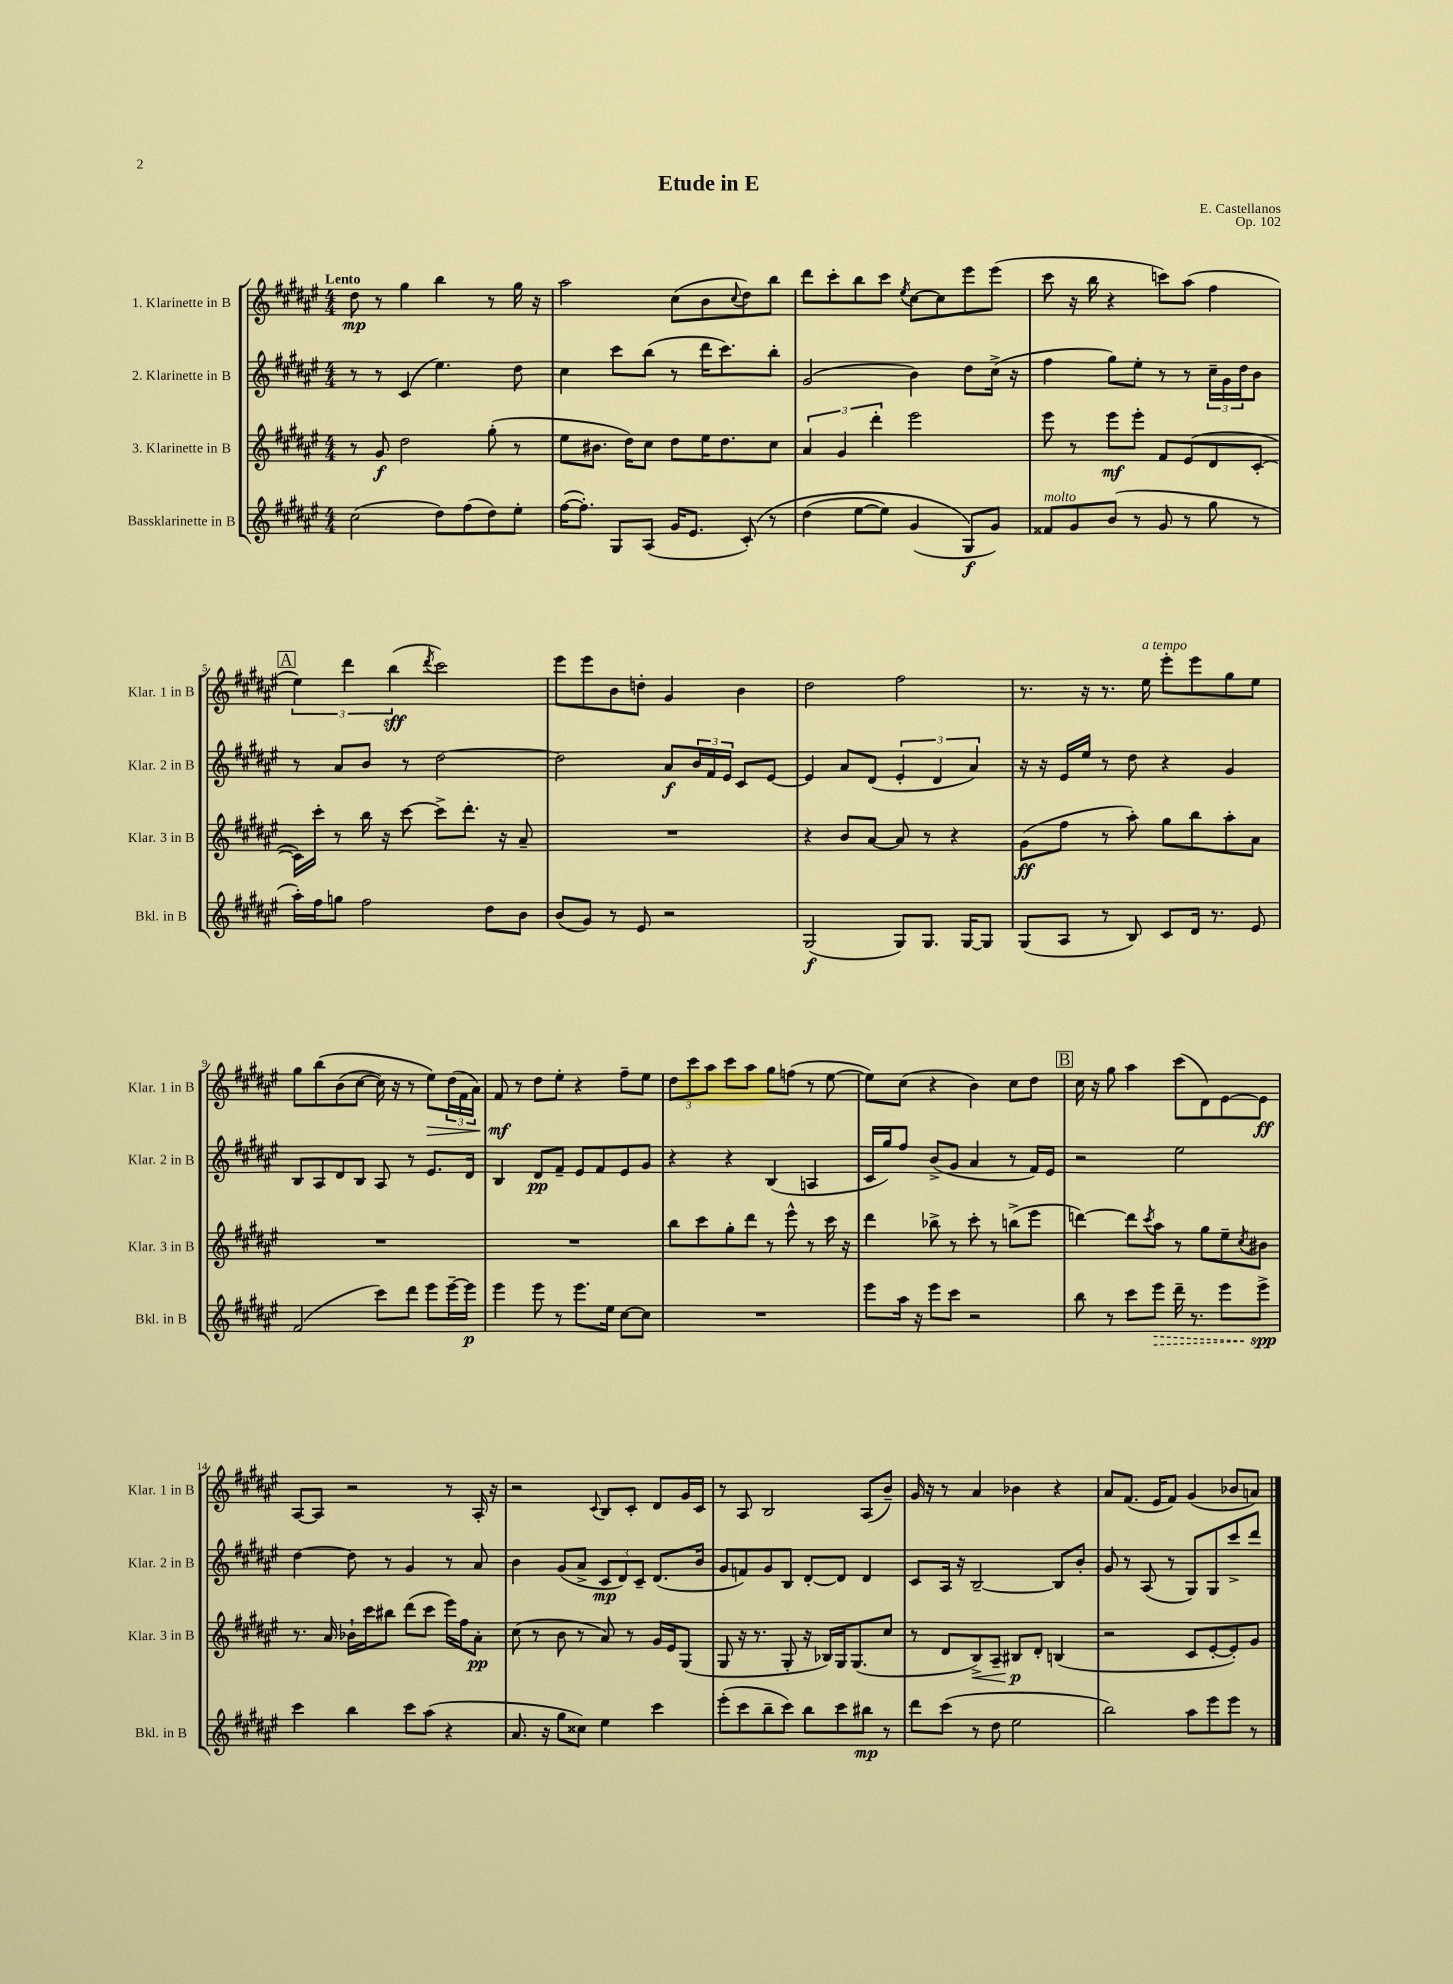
\header { title = "Etude in E" composer = "E. Castellanos" opus = "Op. 102" }
<<
\new StaffGroup <<
\new Staff = "s0" \with { instrumentName = "1. Klarinette in B" shortInstrumentName = "Klar. 1 in B" } {
    \clef treble \key fis \major \numericTimeSignature \time 4/4 \tempo "Lento"
    dis''8\mp r8 gis''4 b''4 r8 gis''16 r16 |
    ais''2 cis''8( b'8 \appoggiatura { cis''8 } dis''8) b''8 |
    dis'''8 cis'''8-. b''8 cis'''8 \acciaccatura { eis''8 } cis''8~ cis''8 eis'''8 eis'''8( |
    cis'''8 r16 b''16 r4 c'''8) ais''8( fis''4 |
    \mark \markup { \box "A" } \tuplet 3/2 { eis''4) dis'''4 b''4\sff( } \acciaccatura { dis'''8 } cis'''2) |
    eis'''8 eis'''8 b'8 d''8-. gis'4 b'4 |
    dis''2 fis''2 |
    r8. r16 r8. eis''16^\markup { \italic "a tempo" } eis'''8-. eis'''8 gis''8 eis''8 |
    gis''8 b''8\( b'8( cis''8~ cis''16) r16 r8 eis''8\>\) \tuplet 3/2 { dis''16( fis'16 ais'16) } |
    fis'8\mf\! r8 dis''8 eis''8-. r4 fis''8-- eis''8 |
    \tuplet 3/2 { dis''8 cis'''8 ais''8 } cis'''8 ais''8 gis''8 f''8( r8 eis''8~ |
    eis''8) cis''8( r4 b'4) cis''8 dis''8 |
    \mark \markup { \box "B" } cis''16 r16 gis''8 ais''4 cis'''8( dis'8) eis'8~ eis'8\ff |
    ais8~ ais8 r2 r8 ais16-. r16 |
    r2 \appoggiatura { cis'8 } b8 cis'8-. dis'8 gis'16 cis'16 |
    r8 ais8 b2 ais8( b'8--) |
    gis'16 r16 r8 ais'4 bes'4 r4 |
    ais'8 fis'8.( eis'16 fis'8) gis'4( bes'8 a'8) \bar "|." |
}
\new Staff = "s1" \with { instrumentName = "2. Klarinette in B" shortInstrumentName = "Klar. 2 in B" } {
    \clef treble \key fis \major \numericTimeSignature \time 4/4
    r8 r8 cis'4( eis''4.) dis''8 |
    cis''4 cis'''8 b''8( r8 dis'''16 cis'''8.) b''8-. |
    gis'2( b'4) dis''8 cis''16->( r16 |
    fis''4 gis''8) eis''8-. r8 r8 \tuplet 3/2 { cis''16-- gis'16 dis''16 } b'8 |
    \mark \markup { \box "A" } r8 ais'8 b'8 r8 dis''2~ |
    dis''2 ais'8\f \tuplet 3/2 { b'16 fis'16 eis'16 } cis'8 eis'8~ |
    eis'4 ais'8 dis'8( \tuplet 3/2 { eis'4-. dis'4 ais'4) } |
    r16 r16 eis'16 eis''16 r8 dis''8 r4 gis'4 |
    b8 ais8 dis'8 b8 ais8 r8 eis'8. dis'16 |
    b4 dis'8\pp fis'8-- eis'8 fis'8 eis'8 gis'8 |
    r4 r4 b4( a4 |
    cis'16 gis''16) fis''8 b'8->( gis'8 ais'4 r8 fis'16) eis'16 |
    \mark \markup { \box "B" } r2 eis''2 |
    dis''4~ dis''8 r8 gis'4 r8 ais'8 |
    b'4 gis'8( ais'8-> \tuplet 3/2 { cis'8\mp dis'8) cis'8-- } dis'8.( b'16 |
    gis'8 f'8) gis'8 b8 dis'8~-. dis'8 dis'4 |
    cis'8 ais16 r16 b2~-- b8 b'8-. |
    gis'8 r8 ais8( r8 gis8) gis8 cis'''8-> dis'''8 \bar "|." |
}
\new Staff = "s2" \with { instrumentName = "3. Klarinette in B" shortInstrumentName = "Klar. 3 in B" } {
    \clef treble \key fis \major \numericTimeSignature \time 4/4
    r8 gis'8\f dis''2 gis''8-.( r8 |
    eis''8 bis'8. dis''16) cis''8 dis''8 eis''16 dis''8. cis''8 |
    \tuplet 3/2 { ais'4 gis'4 dis'''4-. } eis'''2 |
    eis'''8 r8 eis'''8\mf eis'''8-. fis'8 eis'8( dis'8 cis'8~-. |
    \mark \markup { \box "A" } cis'16) cis'''16-. r8 b''16 r16 cis'''8~ cis'''8-> dis'''8.-. r16 ais'8-- |
    R1 |
    r4 b'8 ais'8~ ais'8 r8 r4 |
    gis'8\ff( fis''8 r8 ais''8-.) gis''8 b''8 ais''8-. ais'8 |
    R1 |
    R1 |
    b''8 cis'''8 gis''8-. dis'''8 r8 eis'''8-^ r8 cis'''16 r16 |
    dis'''4 bes''8-> r8 cis'''8-. r8 b''8->( eis'''8 |
    \mark \markup { \box "B" } d'''4~) d'''8 \acciaccatura { cis'''8 } ais''8 r8 gis''8 eis''8-- \acciaccatura { cis''8 } bis'8 |
    r8. ais'16 bes'16-! cis'''16 bis''8 dis'''8( cis'''8 eis'''16) fis''16 ais'8-.\pp |
    cis''8( r8 b'8 r8 ais'8) r8 gis'16 eis'16 gis8( |
    gis8 r16 r8. gis8-. r16 bes16) gis16 gis8.( cis''8 |
    r8 dis'8 b8->\<) ais8-- bis8\p\! dis'8-. b4( |
    r2 cis'8 eis'8~-. eis'8-.) gis'8 \bar "|." |
}
\new Staff = "s3" \with { instrumentName = "Bassklarinette in B" shortInstrumentName = "Bkl. in B" } {
    \clef treble \key fis \major \numericTimeSignature \time 4/4
    cis''2( dis''8) fis''8( dis''8) eis''8-. |
    fis''16~( fis''8.-.) gis8 ais8( gis'16 eis'8. cis'8-.)\( r8 |
    dis''4( eis''8~ eis''8) gis'4( gis8\f\) gis'8) |
    fisis'8^\markup { \italic "molto" } gis'8 b'8( r8 gis'8 r8 gis''8 r8 |
    \mark \markup { \box "A" } ais''16-.) fis''16 g''8 fis''2 dis''8 b'8 |
    b'8( gis'8) r8 eis'8 r2 |
    gis2\f( gis8) gis8. gis16~ gis8 |
    gis8( ais8 r8 b8) cis'8 dis'16 r8. eis'8 |
    fis'2( cis'''8) dis'''8 eis'''8 eis'''16~-- eis'''16\p |
    eis'''4 eis'''8 r8 eis'''8. eis''16 cis''8~ cis''8 |
    R1 |
    eis'''8 ais''16 r16 eis'''8 cis'''8 r2 |
    \mark \markup { \box "B" } b''8 r8 cis'''8 \once \override Hairpin.style = #'dashed-line eis'''8\> dis'''16-- r8. eis'''8 eis'''8->\spp\! |
    cis'''4 b''4 cis'''8 ais''8( r4 |
    ais'8. r16 gis''8 cisis''8) eis''4 cis'''4 |
    eis'''8-.( cis'''8 b''8-- cis'''8) b''8 cis'''8 bis''8\mp r8 |
    dis'''8 cis'''8( r8 dis''8 eis''2 |
    b''2) ais''8 eis'''8 eis'''8 r8 \bar "|." |
}
>>
>>
